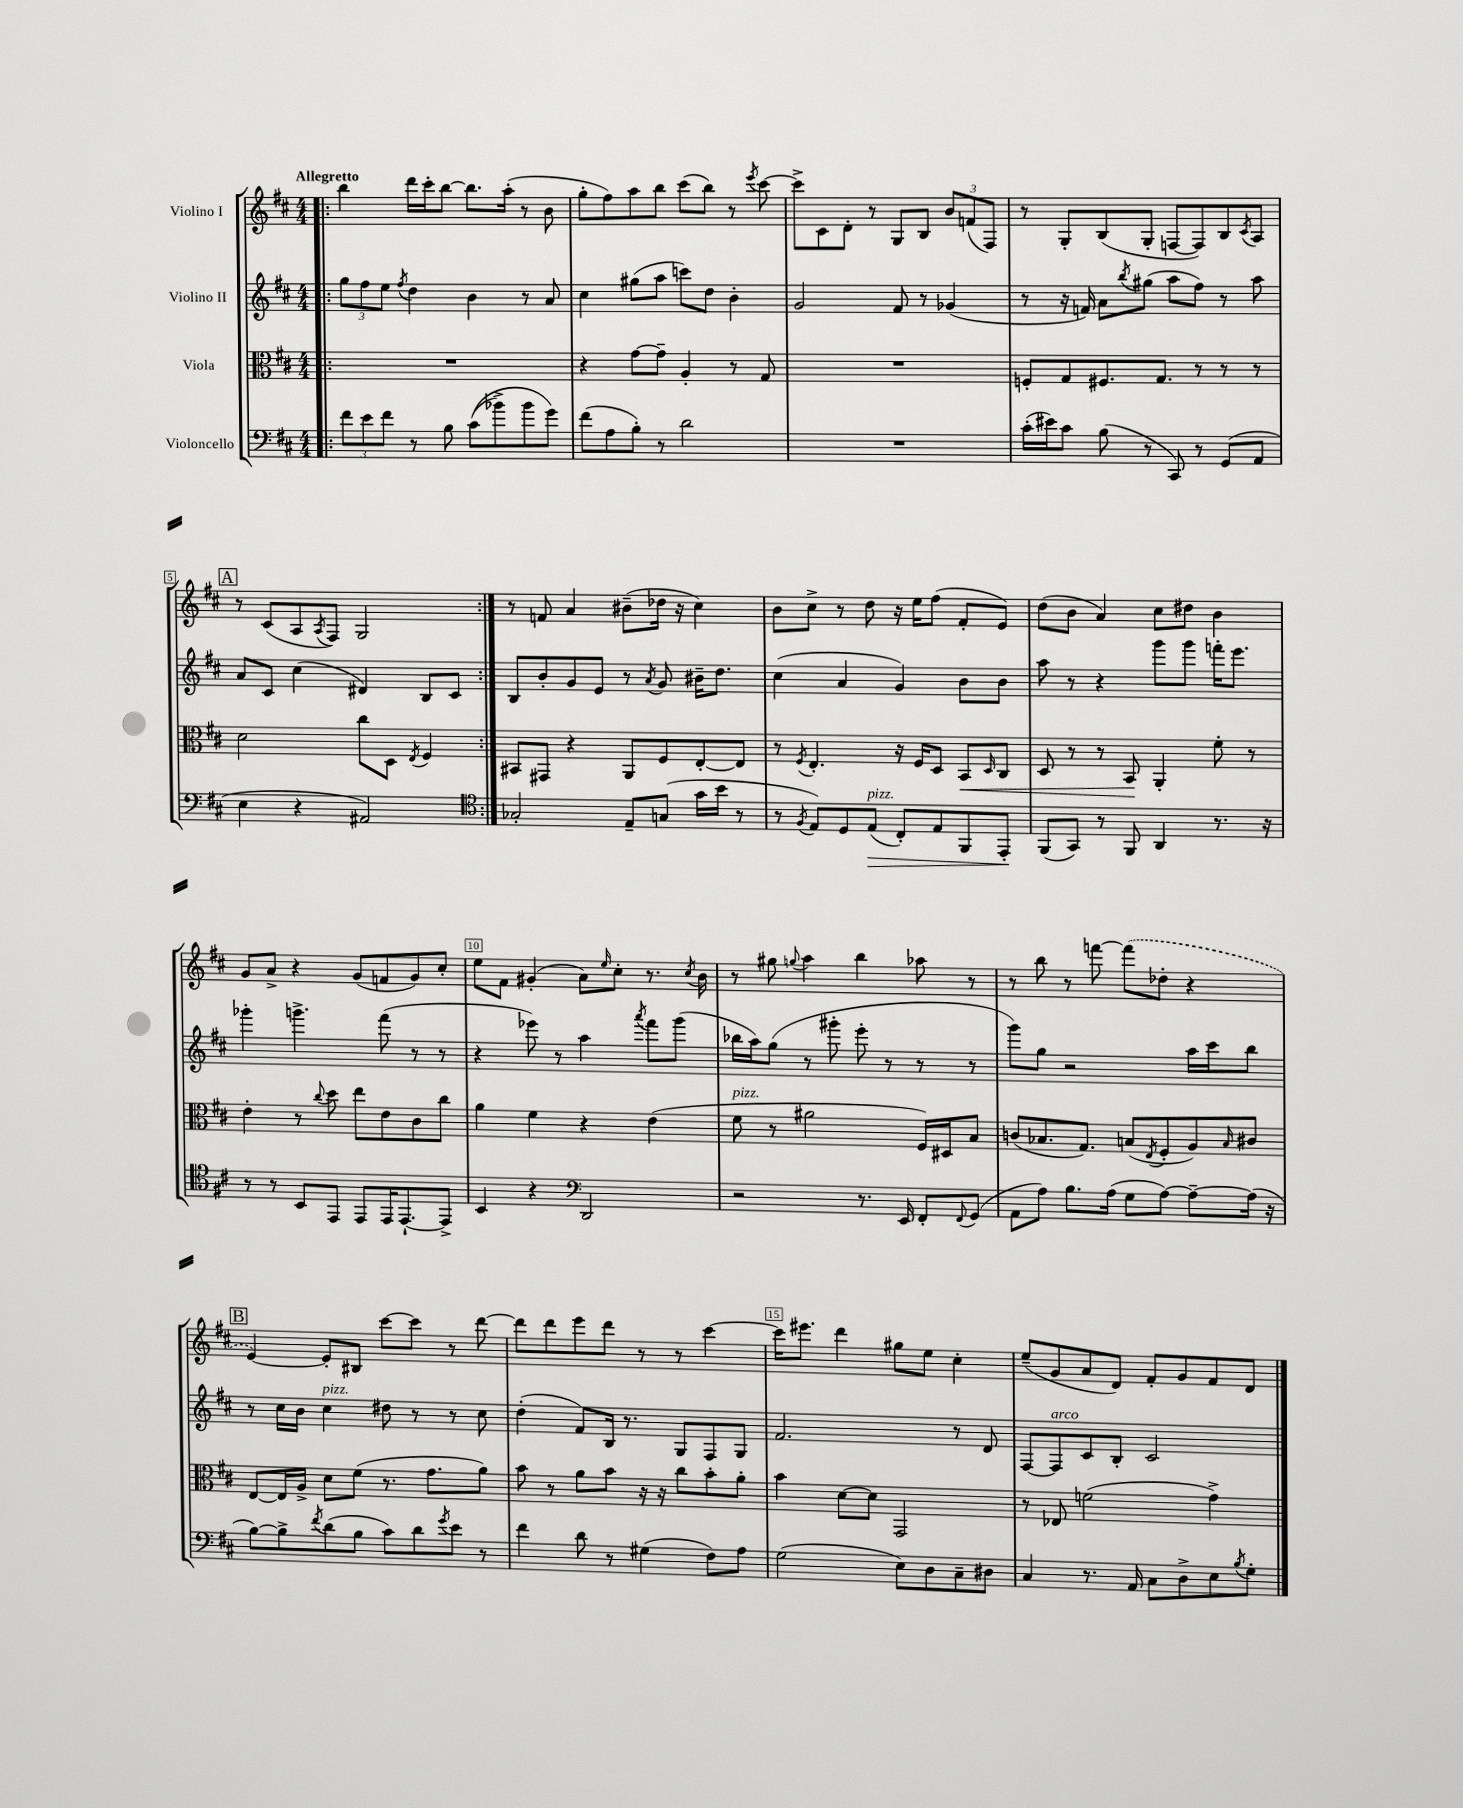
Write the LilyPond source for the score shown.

<<
\new StaffGroup <<
\new Staff = "s0" \with { instrumentName = "Violino I" } {
    \clef treble \key d \major \numericTimeSignature \time 4/4 \tempo "Allegretto"
    \repeat volta 2 { \bar ".|:" b''4 d'''16 cis'''16-. b''8~ b''8. a''16-.( r8 b'8 |
    g''8-. fis''8) a''8 b''8 cis'''8( b''8) r8 \acciaccatura { e'''8 } cis'''8~ |
    cis'''8-> cis'8 d'8-. r8 g8 b8 \tuplet 3/2 { b'8 f'8( fis8) } |
    r8 g8-. b8( g8-. f8~ f8) b8 \acciaccatura { cis'8 } a8 |
    \mark \markup { \box "A" } r8 cis'8( a8 \acciaccatura { a8 } fis8) g2 | }
    r8 f'8 a'4 bis'8--( des''16 r16 cis''4) |
    b'8 cis''8-> r8 d''8 r16 e''16 fis''8( fis'8-. e'8) |
    d''8( b'8 a'4) cis''8 dis''8 b'4 |
    g'8 a'8-> r4 g'8( f'8 g'8) cis''8-. |
    e''8 fis'8 gis'4-.( a'8) \grace { e''16 } cis''8-. r8. \acciaccatura { cis''8 } b'16 |
    r8 gis''8 \appoggiatura { g''8 } a''4 b''4 aes''8 r8 |
    r8 b''8 r8 f'''8~ \once \slurDashed f'''8( des''8-. r4 |
    \mark \markup { \box "B" } e'4~) e'8-. bis8 cis'''8~ cis'''8 r8 d'''8~ |
    d'''8 d'''8 e'''8 d'''8 r8 r8 cis'''4~ |
    cis'''16 eis'''8. d'''4 gis''8 e''8 cis''4-. |
    e''8--( g'8 a'8 d'8) fis'8-. g'8 fis'8 d'8 \bar "|." |
}
\new Staff = "s1" \with { instrumentName = "Violino II" } {
    \clef treble \key d \major \numericTimeSignature \time 4/4
    \repeat volta 2 { \bar ".|:" \tuplet 3/2 { g''8 fis''8 e''8 } \acciaccatura { fis''8 } d''4 b'4 r8 a'8 |
    cis''4 gis''8( a''8 c'''8) d''8 b'4-. |
    g'2 fis'8 r8 ges'4( |
    r8 r16 f'16) a'8 \acciaccatura { b''8 } gis''8( a''8 fis''8) r8 a''8 |
    \mark \markup { \box "A" } a'8 cis'8 cis''4( dis'4) b8 cis'8 | }
    b8 b'8-. g'8 e'8 r8 \acciaccatura { a'8 } g'8 bis'16-- d''8. |
    cis''4( a'4 g'4) b'8 b'8 |
    a''8 r8 r4 g'''8 g'''8 f'''16-. e'''8. |
    ges'''4-. g'''4.-> fis'''8( r8 r8 |
    r4 ees'''8) r8 a''4 \acciaccatura { a'''8 } fis'''8 g'''8( |
    bes''16 a''16) g''8( r8 gis'''8-. e'''8-. r8 r8 r8 |
    g'''8) g''8 r2 a''16 cis'''16 b''8 |
    \mark \markup { \box "B" } r8 cis''16 b'16 cis''4^\markup { \italic "pizz." } dis''8 r8 r8 cis''8 |
    d''4-.( fis'8) b16 r8. g8 fis8 g8 |
    fis'2. r8 d'8 |
    fis8~ fis8^\markup { \italic "arco" } cis'8 b8-. cis'2 \bar "|." |
}
\new Staff = "s2" \with { instrumentName = "Viola" } {
    \clef alto \key d \major \numericTimeSignature \time 4/4
    \repeat volta 2 { \bar ".|:" R1 |
    r4 g'8~ g'8-- a4-. r8 g8 |
    R1 |
    f8-. g8 fis8. g8. r8 r8 r8 |
    \mark \markup { \box "A" } d'2 cis''8 d8 \acciaccatura { e8 } fis4 | }
    bis,8 gis,8 r4 a,8 fis8 e8~-. e8 |
    r8 \acciaccatura { fis8 } e4.-. r16 fis16 d8 b,8\< \grace { d16 } cis8 |
    d8 r8 r8 b,8\! a,4-. fis'8-. r8 |
    e'4-. r8 \appoggiatura { cis''8 } d''8 e''8 e'8 cis'8 cis''8 |
    a'4 fis'4 r4 e'4( |
    fis'8^\markup { \italic "pizz." } r8 ais'2 fis16) dis16 b8 |
    c'8( bes8. g8.) b8( \acciaccatura { e8 } fis8-. a8) \grace { b16 } cis'8 |
    \mark \markup { \box "B" } e8~ e16 a16-> d'8 fis'8( r8. g'8. a'8) |
    b'8 r8 a'8 b'8 r16 r16 cis''8 b'8-. a'8-. |
    b'4 d'8~ d'8 g,2 |
    r8 ees8 f'2( g'4->) \bar "|." |
}
\new Staff = "s3" \with { instrumentName = "Violoncello" } {
    \clef bass \key d \major \numericTimeSignature \time 4/4
    \repeat volta 2 { \bar ".|:" \tuplet 3/2 { fis'8 e'8 fis'8 } r8 b8 cis'8(\( bes'8->) bes'8 g'8\) |
    fis'8( a8 b8-.) r8 d'2 |
    R1 |
    cis'16-.( eis'16) cis'8 b8( r8 cis,8) r8 g,8( a,8 |
    \mark \markup { \box "A" } e4 r4 ais,2) | }
    \clef tenor ges2-. e8-- g8( g'16 b'16 r8 |
    r8 \acciaccatura { fis8 } e8) d8 e8\>^\markup { \italic "pizz." }( cis8-.) e8 fis,8 e,8-.\! |
    fis,8( g,8) r8 fis,8 a,4 r8. r16 |
    r8 r8 b,8 e,8 e,8 e,16 e,8.~-! e,8-> |
    b,4 r4 \clef bass d,2 |
    r2 r8. e,16 fis,8-. \appoggiatura { fis,8 } g,8( |
    a,8 a8) b8. a16( g8 a8~) a8~-- a16( r16 |
    \mark \markup { \box "B" } b8~) b8-> \acciaccatura { fis'8 } d'8( b8 cis'8) d'8 \acciaccatura { g'8 } e'8 r8 |
    fis'4 d'8 r8 gis4( fis8) a8 |
    g2( e8) d8 cis8-- dis8 |
    cis4 r8. a,16 cis8 d8-> e8 \acciaccatura { b8 } g8-. \bar "|." |
}
>>
>>
\layout { \context { \Score \override BarNumber.break-visibility = ##(#f #t #t) barNumberVisibility = #(every-nth-bar-number-visible 5) \override BarNumber.stencil = #(make-stencil-boxer 0.1 0.3 ly:text-interface::print) } }
